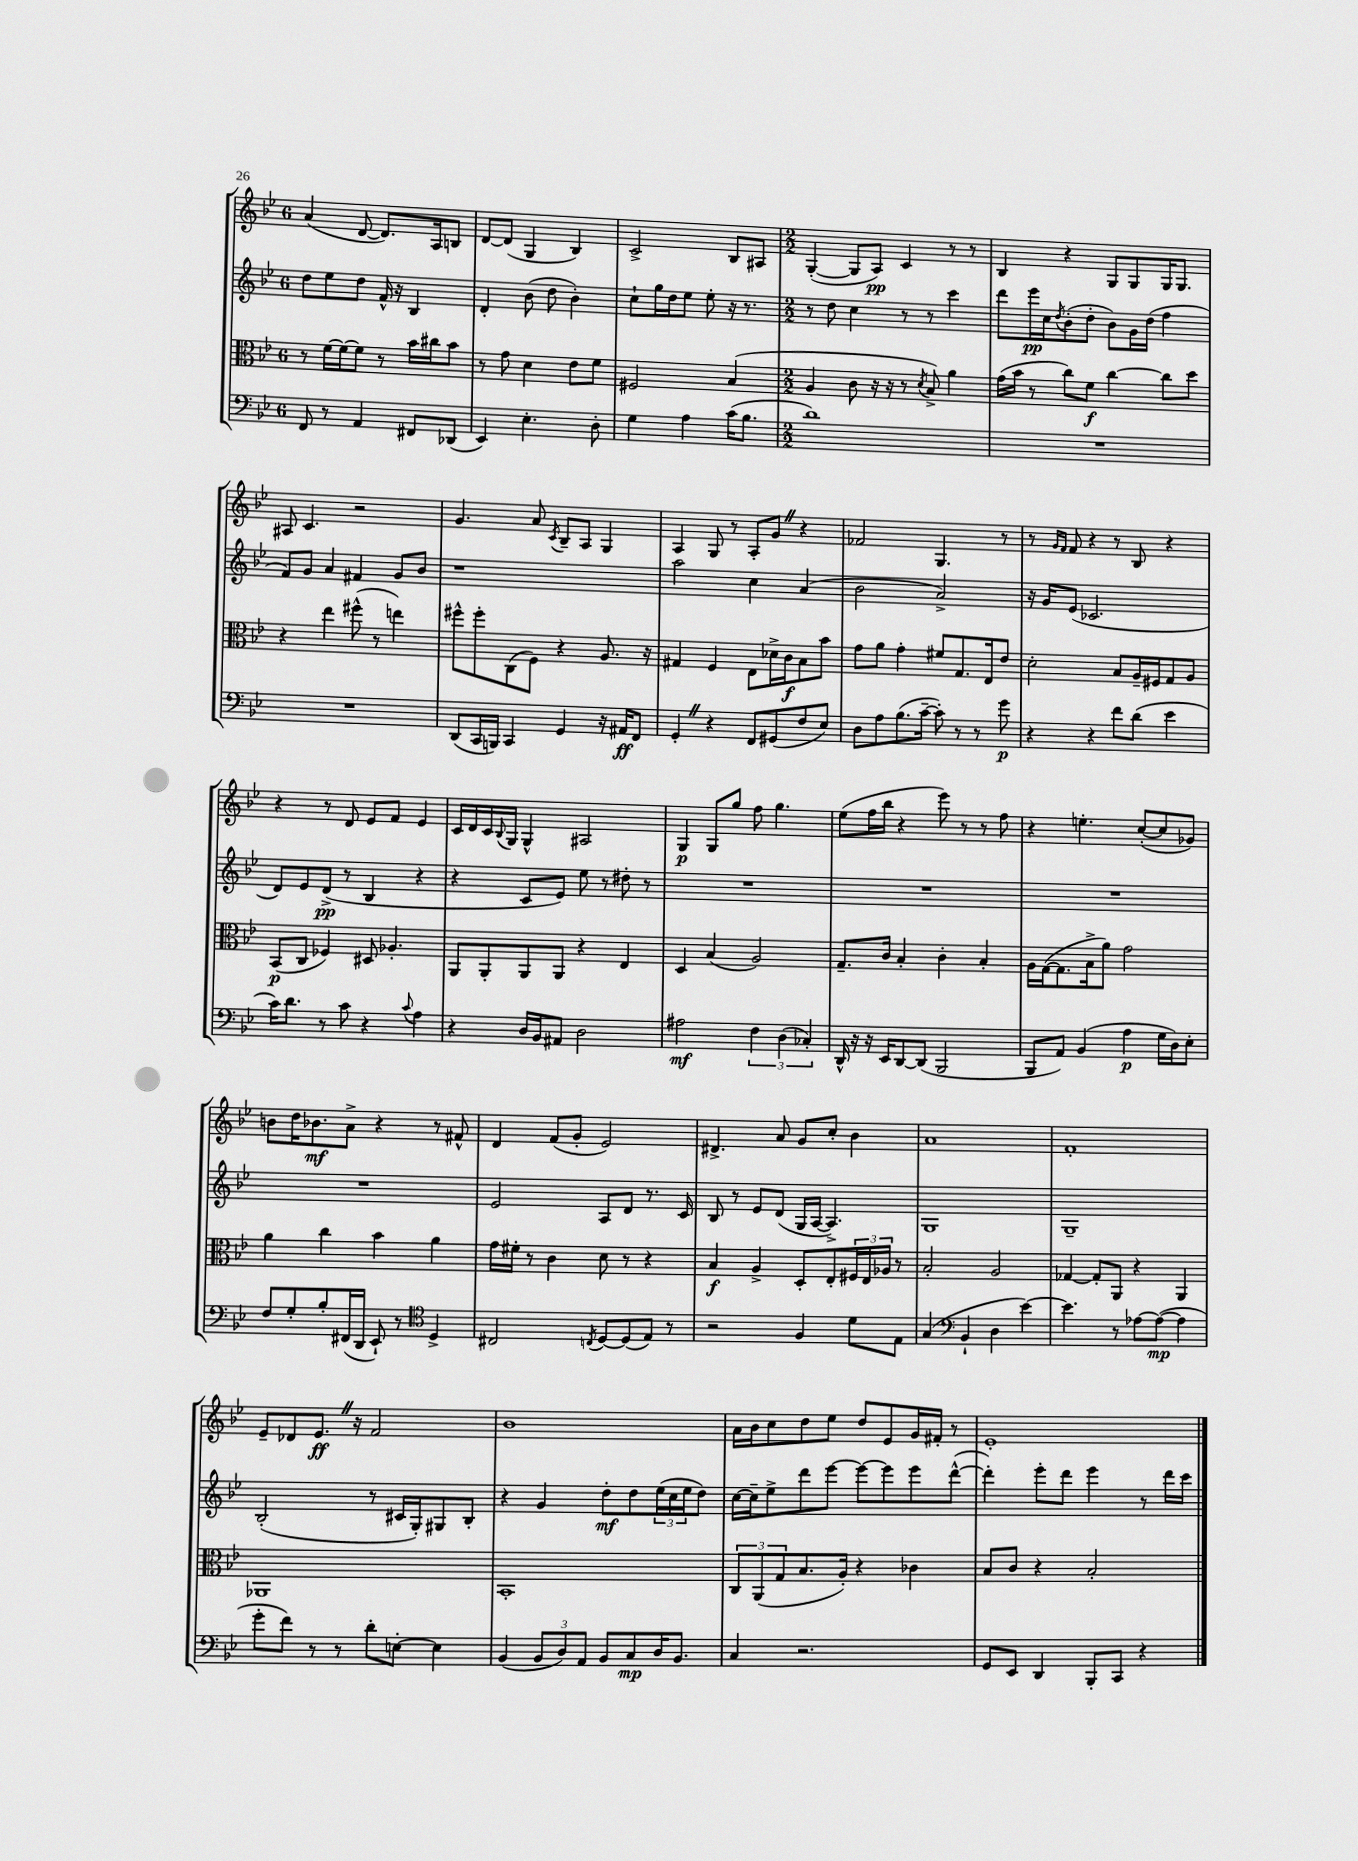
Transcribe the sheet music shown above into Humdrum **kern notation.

**kern	**dynam	**kern	**dynam	**kern	**dynam	**kern	**dynam
*part4	*part4	*part3	*part3	*part2	*part2	*part1	*part1
*staff4	*staff4	*staff3	*staff3	*staff2	*staff2	*staff1	*staff1
*clefF4	*	*clefC3	*	*clefG2	*	*clefG2	*
*k[b-e-]	*	*k[b-e-]	*	*k[b-e-]	*	*k[b-e-]	*
*M6/8	*	*M6/8	*	*M6/8	*	*M6/8	*
=78	=78	=78	=78	=78	=78	=78	=78
8FF/	.	8r	.	8dd\L	.	(4a/	.
8r	.	[16f\LL	.	8ee-\	.	.	.
.	.	16f\J_	.	.	.	.	.
4AA/	.	8f\J]	.	8dd\J	.	[8d/	.
.	.	8r	.	16f^^/	.	8.d/L])	.
.	.	.	.	16r	.	.	.
8FF#X/L	.	16b-\LL	.	4B-/	.	.	.
.	.	16cc#X\J	.	.	.	16A/k	.
(8DD-X/J	.	8b-\J	.	.	.	8Bn/J	.
=79	=79	=79	=79	=79	=79	=79	=79
4EE-/)	.	8r	.	4d'/	.	[8d/L	.
.	.	8g\	.	.	.	(8d/J]	.
4.E-'\	.	4d\	.	(8b-\	.	4G/	.
.	.	.	.	8dd\	.	.	.
.	.	8e-\L	.	4b-'\)	.	4B-/)	.
8D'\	.	8f\J	.	.	.	.	.
=80	=80	=80	=80	=80	=80	=80	=80
4G\	.	2F#X/	.	8cc`\L	.	2c^/	.
.	.	.	.	16gg\L	.	.	.
.	.	.	.	16dd\J	.	.	.
4A\	.	.	.	8ee-\J	.	.	.
.	.	.	.	8ee-'\	.	.	.
(16c\KL	.	(4B-/	.	16r	.	8B-/L	.
8.B-\J	.	.	.	8.r	.	.	.
.	.	.	.	.	.	8A#X/J	.
=81	=81	=81	=81	=81	=81	=81	=81
*M2/2	*	*M2/2	*	*M2/2	*	*M2/2	*
1d)	.	4A/	.	8r	.	([4G'/	.
.	.	.	.	8dd\	.	.	.
.	.	8c\	.	4cc\	.	8G/L]	.
.	.	16r	.	.	.	8A/J)	pp
.	.	16r	.	.	.	.	.
.	.	8r	.	8r	.	4c/	.
.	.	8qd/	.	.	.	.	.
.	.	8B-^/)	.	8r	.	.	.
.	.	4a\	.	4ccc\	.	8r	.
.	.	.	.	.	.	8r	.
=82	=82	=82	=82	=82	=82	=82	=82
1r	.	(16g\LL	.	8ddd\L	.	4B-/	.
.	.	16b-\JJ	.	.	.	.	.
.	.	8r	.	16eee-\L	pp	.	.
.	.	.	.	16cc\J	.	.	.
.	.	.	.	8qdd/	.	.	.
.	.	8cc\L)	.	(8b-'\	.	4r	.
.	.	8f\J	f	8dd'\J	.	.	.
.	.	[4cc\	.	8b-\L)	.	8G/L	.
.	.	.	.	16g\L	.	8G/	.
.	.	.	.	(16dd\JJ	.	.	.
.	.	8cc\L]	.	4ff\	.	16G/K	.
.	.	.	.	.	.	8.G/J	.
.	.	8dd\J	.	.	.	.	.
!!LO:LB:g=z
=83	=83	=83	=83	=83	=83	=83	=83
1r	.	4r	.	8f/L)	.	8A#X/	.
.	.	.	.	8g/J	.	4.c/	.
.	.	4ee-\	.	4a/	.	.	.
.	.	(8ff#X^^\	.	4f#X/	.	2r	.
.	.	8r	.	.	.	.	.
.	.	4een\)	.	8g/L	.	.	.
.	.	.	.	8b-/J	.	.	.
=84	=84	=84	=84	=84	=84	=84	=84
(8DD/L	.	8ff#X^^\L	.	1r	.	4.g/	.
16CC/L	.	8ff#'\	.	.	.	.	.
16BBBn/JJ)	.	.	.	.	.	.	.
4CC/	.	(8C\	.	.	.	.	.
.	.	8F\J)	.	.	.	8a/	.
.	.	.	.	.	.	8qc/	.
4GG/	.	4r	.	.	.	8B-~/L	.
.	.	.	.	.	.	8A/J	.
16r	.	8.A/	.	.	.	4G/	.
16AA#X/KL	ff	.	.	.	.	.	.
8FF/J	.	.	.	.	.	.	.
.	.	16r	.	.	.	.	.
=85	=85	=85	=85	=85	=85	=85	=85
4GG'Z/	.	4G#X/	.	2aa\	.	4A/	.
4r	.	4F/	.	.	.	8G/	.
.	.	.	.	.	.	8r	.
8FF/L	.	8E-\L	.	4cc\	.	8A'/L	.
(8GG#X/	.	16d-X^\L	.	.	.	8gZ/J	.
.	.	16c\J	f	.	.	.	.
8F/	.	8B-\	.	(4a/	.	4r	.
8E-/J)	.	8b-\J	.	.	.	.	.
=86	=86	=86	=86	=86	=86	=86	=86
8D\L	.	8g\L	.	2b-\	.	2f-X/	.
8A\	.	8a\J	.	.	.	.	.
(8.B-\	.	4g'\	.	.	.	.	.
[16c~\Jk	.	.	.	.	.	.	.
8c'\])	.	8f#X/L	.	2a^/)	.	4.G/	.
8r	.	8.G/	.	.	.	.	.
8r	.	.	.	.	.	.	.
.	.	16E-/k	.	.	.	.	.
8g\	p	8e-/J	.	.	.	8r	.
=87	=87	=87	=87	=87	=87	=87	=87
4r	.	2d'\	.	16r	.	8r	.
.	.	.	.	16g/KL	.	.	.
.	.	.	.	.	.	16qqg/LL	.
.	.	.	.	.	.	16qqf/JJ	.
.	.	.	.	(8e-/J	.	8f/	.
4r	.	.	.	2.c-X/	.	4r	.
8f\L	.	8B-/L	.	.	.	8r	.
(8d\J	.	16A~/L	.	.	.	8B-/	.
.	.	16F#X/J	.	.	.	.	.
4e-\	.	8G/	.	.	.	4r	.
.	.	8A/J	.	.	.	.	.
!!LO:LB:g=z
=88	=88	=88	=88	=88	=88	=88	=88
16c\KL)	.	(8BB-/L	p	8d/L)	.	4r	.
8.d\J	.	.	.	.	.	.	.
.	.	8C/J	.	8e-/	.	.	.
8r	.	4F-X/)	.	(8d^/J	pp	8r	.
8c\	.	.	.	8r	.	8d/	.
4r	.	8D#X/	.	4B-/	.	8e-/L	.
.	.	4.A-X'/	.	.	.	8f/J	.
8qqc/	.	.	.	.	.	.	.
4A\	.	.	.	4r	.	4e-/	.
=89	=89	=89	=89	=89	=89	=89	=89
4r	.	8AA/L	.	4r	.	16c/LL	.
.	.	.	.	.	.	16d/	.
.	.	8AA'/	.	.	.	16c/	.
.	.	.	.	.	.	8qqB-/	.
.	.	.	.	.	.	16G/JJ	.
16D/LL	.	8AA/	.	8c/L	.	4G^^/	.
16BB-/J	.	.	.	.	.	.	.
8AA#X/J	.	8AA/J	.	8e-/J)	.	.	.
2D\	.	4r	.	8ee-\	.	2A#X/	.
.	.	.	.	8r	.	.	.
.	.	4E-/	.	8dd#X'\	.	.	.
.	.	.	.	8r	.	.	.
=90	=90	=90	=90	=90	=90	=90	=90
2A#X\	mf	4D/	.	1r	.	4G/	p
.	.	(4B-/	.	.	.	8G/L	.
.	.	.	.	.	.	8gg/J	.
6F\	.	2A/)	.	.	.	8ff\	.
.	.	.	.	.	.	4.gg\	.
(6D\	.	.	.	.	.	.	.
6C-X'/)	.	.	.	.	.	.	.
=91	=91	=91	=91	=91	=91	=91	=91
16DD^^/	.	8.G~/L	.	1r	.	(8ee-\L	.
16r	.	.	.	.	.	.	.
16r	.	.	.	.	.	16ff\L	.
16EE-/KL	.	16c/Jk	.	.	.	16bb-\JJ	.
[8DD/	.	4B-'/	.	.	.	4r	.
(8DD/J]	.	.	.	.	.	.	.
2BBB-/	.	4c'\	.	.	.	8eee-\)	.
.	.	.	.	.	.	8r	.
.	.	4B-'/	.	.	.	8r	.
.	.	.	.	.	.	8ff\	.
=92	=92	=92	=92	=92	=92	=92	=92
8BBB-/L	.	16A\LL	.	1r	.	4r	.
.	.	([16G\J	.	.	.	.	.
8AA/J)	.	8.G\]	.	.	.	.	.
(4BB-/	.	.	.	.	.	4.een'\	.
.	.	16B-^\k	.	.	.	.	.
.	.	8a\J)	.	.	.	.	.
4A\	p	2g\	.	.	.	.	.
.	.	.	.	.	.	([8cc'/L	.
16G\LL	.	.	.	.	.	8cc/]	.
16D\J)	.	.	.	.	.	.	.
8E-'\J	.	.	.	.	.	8g-X/J)	.
!!LO:LB:g=z
=93	=93	=93	=93	=93	=93	=93	=93
8F/L	.	4a\	.	1r	.	8bn\L	.
8G'/	.	.	.	.	.	16dd\K	.
.	.	.	.	.	.	8.b-X\	mf
8B-'/	.	4cc\	.	.	.	.	.
(16FF#X/L	.	.	.	.	.	8a^\J	.
16DD/JJ	.	.	.	.	.	.	.
8EE-`/)	.	4b-\	.	.	.	4r	.
8r	.	.	.	.	.	.	.
*clefC4	*	*	*	*	*	*	*
4D^/	.	4a\	.	.	.	8r	.
.	.	.	.	.	.	8f#X^^/	.
=94	=94	=94	=94	=94	=94	=94	=94
2C#X/	.	16g\LL	.	2e-/	.	4d/	.
.	.	16f#X'\JJ	.	.	.	.	.
.	.	8r	.	.	.	.	.
.	.	4c\	.	.	.	(8f/L	.
.	.	.	.	.	.	8g'/J	.
8qCn/	.	.	.	.	.	.	.
[8D/L	.	8d\	.	8A/L	.	2e-/)	.
(8D/]	.	8r	.	8d/J	.	.	.
8E-/J)	.	4r	.	8.r	.	.	.
8r	.	.	.	.	.	.	.
.	.	.	.	16c/	.	.	.
=95	=95	=95	=95	=95	=95	=95	=95
2r	.	4B-/	f	8B-/	.	4.d#X^/	.
.	.	.	.	8r	.	.	.
.	.	4A^/	.	8e-/L	.	.	.
.	.	.	.	(8d/J	.	8a/	.
4F/	.	8D'/L	.	16G/LL	.	8g/L	.
.	.	.	.	[16A/JJ	.	.	.
.	.	8E-'/	.	4.A^/])	.	8cc'/J	.
8d\L	.	24F#X/L	.	.	.	4b-\	.
.	.	24E-/	.	.	.	.	.
.	.	24A-X/JJ	.	.	.	.	.
8E-\J	.	8r	.	.	.	.	.
=96	=96	=96	=96	=96	=96	=96	=96
(4G/	.	2B-'/	.	1G	.	1a	.
*clefF4	*	*	*	*	*	*	*
4BB-`/	.	.	.	.	.	.	.
4D\	.	2A/	.	.	.	.	.
[4e-\)	.	.	.	.	.	.	.
=97	=97	=97	=97	=97	=97	=97	=97
4.e-\]	.	[4G-X/	.	1G~	.	1f'	.
.	.	8G-'/L]	.	.	.	.	.
8r	.	8AA/J	.	.	.	.	.
[8A-X\L	.	4r	.	.	.	.	.
(8A-\J_	mp	.	.	.	.	.	.
4A-\]	.	4AA/	.	.	.	.	.
!!LO:LB:g=z
=98	=98	=98	=98	=98	=98	=98	=98
8g'\L	.	1AA-X	.	(2B-'/	.	8e-~/L	.
8f\J)	.	.	.	.	.	8d-X/	.
8r	.	.	.	.	.	8.e-Z/J	ff
8r	.	.	.	.	.	.	.
.	.	.	.	.	.	16r	.
8d'\L	.	.	.	8r	.	2f/	.
[8En'\J	.	.	.	16c#X/LL	.	.	.
.	.	.	.	16G'/J)	.	.	.
4E\]	.	.	.	8G#X/	.	.	.
.	.	.	.	8B-'/J	.	.	.
=99	=99	=99	=99	=99	=99	=99	=99
(4BB-/	.	1BB-'	.	4r	.	1b-	.
12BB-/L	.	.	.	4g/	.	.	.
12D/)	.	.	.	.	.	.	.
12AA/J	.	.	.	.	.	.	.
8BB-/L	.	.	.	8dd'\L	mf	.	.
8C/	mp	.	.	8dd\	.	.	.
16D/K	.	.	.	(24ee-\L	.	.	.
.	.	.	.	24cc\	.	.	.
8.BB-/J	.	.	.	.	.	.	.
.	.	.	.	24ee-\J	.	.	.
.	.	.	.	8dd\J)	.	.	.
=100	=100	=100	=100	=100	=100	=100	=100
4C/	.	12C/L	.	[16cc\LL	.	16a\LL	.
.	.	.	.	16cc~\J]	.	16b-\J	.
.	.	(12AA/	.	.	.	.	.
.	.	.	.	8ee-^\	.	8cc\	.
.	.	12G/	.	.	.	.	.
2.r	.	8.B-/	.	8ddd\	.	8dd\	.
.	.	.	.	[8eee-\J	.	8ee-\J	.
.	.	16A'/Jk)	.	.	.	.	.
.	.	4r	.	8eee-\L_	.	8dd/L	.
.	.	.	.	8eee-\]	.	8e-/	.
.	.	4c-X\	.	8eee-\	.	16g/L	.
.	.	.	.	.	.	16f#X'/JJ	.
.	.	.	.	([8ddd^^\J	.	8r	.
=101	=101	=101	=101	=101	=101	=101	=101
8GG/L	.	8B-/L	.	4ddd'\])	.	1e-'	.
8EE-/J	.	8c/J	.	.	.	.	.
4DD/	.	4r	.	8eee-'\L	.	.	.
.	.	.	.	8ddd\J	.	.	.
8BBB-'/L	.	2B-'/	.	4eee-\	.	.	.
8CC/J	.	.	.	.	.	.	.
4r	.	.	.	8r	.	.	.
.	.	.	.	16ddd\LL	.	.	.
.	.	.	.	16ccc\JJ	.	.	.
==	==	==	==	==	==	==	==
*-	*-	*-	*-	*-	*-	*-	*-
